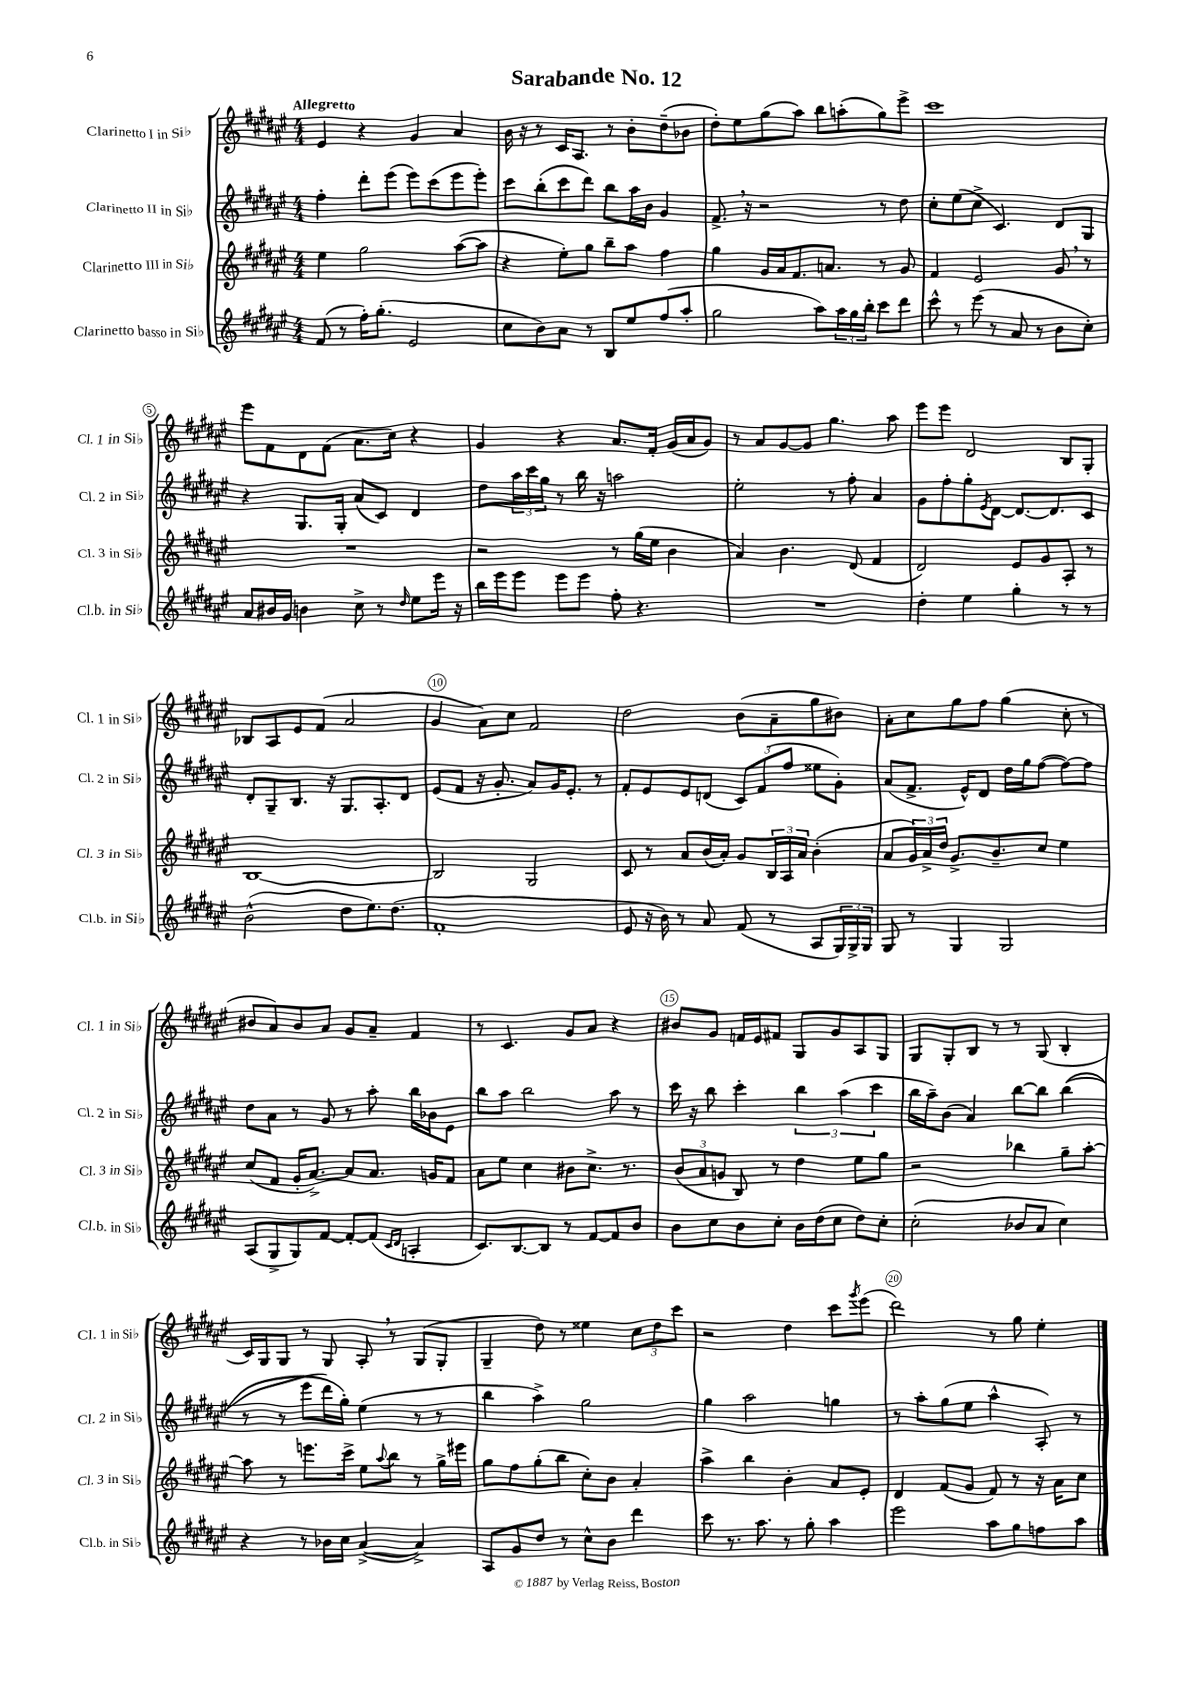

**kern	**kern	**kern	**kern
*staff4	*staff3	*staff2	*staff1
*clefG2	*clefG2	*clefG2	*clefG2
*k[f#c#g#d#a#e#]	*k[f#c#g#d#a#e#]	*k[f#c#g#d#a#e#]	*k[f#c#g#d#a#e#]
*M4/4	*M4/4	*M4/4	*M4/4
(8f#/	4ee#\	4ff#'\	4e#/
8r	.	.	.
16ff#'\LK)	2gg#\	8ddd#'\L	4r
(8.gg#'\J	.	.	.
.	.	(8eee#\J	.
2e#/	.	8eee#\L)	4g#/
.	.	(8ccc#\	.
.	([8aa#\L	8eee#\	4a#/
.	8aa#\]J	8eee#'\J)	.
=	=	=	=
8cc#\L	4r	8ccc#\L	16b\
.	.	.	16r
8b\)	.	(8bb'\	8r
8a#\J	8ee#'\L)	8ccc#\	16c#/LK
.	.	.	8.A#/J
8r	8gg#\J	8ddd#\J)	.
8B/L	8bb~\L	8bb\L	8r
8ee#/	8aa#\J	16aa#\L	8b'\L
.	.	16b\JJ	.
(8ff#/	4ff#\	4g#/	(8dd#~\
8aa#'/J	.	.	8b-\J
=	=	=	=
2gg#\	4gg#\	8.f#^/	8dd#'\L)
.	.	.	8ee#\
.	.	16r	.
.	16g#/LL	2r	(8gg#\
.	16a#/J	.	.
.	8.f#/	.	8aa#\J)
8aa#\L)	.	.	8bb\L
.	8.a/J	.	.
24aa#\L	.	.	(8aa'\
24gg#\	.	.	.
24bb'\JJ	.	.	.
8ccc#\L	8r	8r	8gg#\)
8ddd#\J	8g#/	8dd#\	8eee#^\J
=	=	=	=
8ccc#^^\	4f#/	8cc#'\L	1ccc#
8r	.	(8ee#\	.
(8eee#\	2e#/	8cc#^\J	.
8r	.	4.c#/)	.
8a#/	.	.	.
8r	.	.	.
8b\L	8g#/	8d#/L	.
8cc#'\J)	8r	8G#/J	.
=	=	=	=
8a#/L	1r	4r	8eee#\L
16b#/L	.	.	8f#\
16g#/JJ	.	.	.
4b\	.	8.G#/L	8d#\
.	.	.	(8f#\J
.	.	16G#'/Jk	.
8cc#^\	.	(8a#/L	8.a#\L
8r	.	8c#/J)	.
.	.	.	16cc#\Jk)
16qqdd#/	.	.	.
8ee#\L	.	4d#/	4r
16eee#\Jk	.	.	.
16r	.	.	.
=	=	=	=
16bb\LL	2r	8dd#\L	4g#/
16eee#\J	.	.	.
8eee#\J	.	24aa#\L	.
.	.	24ccc#\	.
.	.	24gg#\JJ	.
8eee#\L	.	8r	4r
8eee#\J	.	16bb\	.
.	.	16r	.
8ff#'\	8r	2aa\	8.a#/L
4.r	(16gg#\LL	.	.
.	16ee#\JJ	.	16f#'/Jk
.	4b\	.	(16g#/LL
.	.	.	16a#/J
.	.	.	8g#/J)
=	=	=	=
1r	4a#/)	2ee#'\	8r
.	.	.	8a#/L
.	4.b\	.	[8g#/
.	.	.	8g#/]J
.	.	8r	4.gg#\
.	(8d#/	8ff#'\	.
.	4f#/	4a#/	.
.	.	.	8aa#\
=	=	=	=
4dd#'\	2d#/)	8g#\L	8eee#\L
.	.	8ff#'\	8eee#\J
4ee#\	.	8gg#'\	2d#/
.	.	8qe#/	.
.	.	[8d#\J	.
4gg#'\	8e#/L	8.d#/_L	.
.	8g#/	.	.
.	.	8.d#/]	.
8r	8A#'/J	.	8B/L
8r	8r	8c#/J	8G#'/J
=	=	=	=
(2b^^\	[1B	8d#'/L	8B-/L
.	.	8G#~/	8A#/
.	.	8.B/J	8e#/
.	.	.	(8f#/J
.	.	16r	.
8dd#\L	.	8.G#/L	2a#/
8.ee#\)	.	.	.
.	.	8.A#'/	.
(8.dd#\J	.	.	.
.	.	8d#/J	.
=	=	=	=
1f#'	2B/]	(8e#/L	4g#/
.	.	8f#/J	.
.	.	16r	8a#\L)
.	.	8.g#'/	.
.	.	.	8cc#\J
.	2G#/	8a#/L)	2f#/
.	.	16g#/K	.
.	.	8.e#'/J	.
.	.	8r	.
=	=	=	=
8e#/	8c#/	8f#'/L	2dd#\
16r	8r	8e#/	.
16b\)	.	.	.
8r	8a#/L	8e#/	.
8a#/	(16b/L	(8d/J	.
.	16a#'/JJ)	.	.
(8f#/	8g#/L	12c#/L)	(8b\L
.	.	(12f#/	.
8r	24B/L	.	8a#~\
.	24A#/	12ff#/J	.
.	24a#/JJ	.	.
8A#/L	(4b'\	8ee##\L	8gg#\
24G#/L)	.	8g#'\J)	8b#\J)
24G#^/	.	.	.
24G#/JJ	.	.	.
=	=	=	=
8G#/	8a#/L	(8a#/L	8a#'\L
8r	24g#/L)	8.f#^/J	8cc#\
.	24a#^/	.	.
.	24dd#/JJ	.	.
4G#/	8.g#^/L	.	8gg#\
.	.	16e#^^/LK)	.
.	.	8d#/J	8ff#\J
.	8.b~/	.	.
2G#/	.	16dd#\LL	(4gg#\
.	.	16gg#\J	.
.	8cc#/J	([8ff#\J	.
.	4ee#\	8ff#\_L)	8cc#'\
.	.	8ff#\]J	8r
=	=	=	=
(8A#/L	(8cc#/L	8dd#\L	8b#/L
8G#^/	8f#/J	8a#\J	8a#/)
8G#/)	16g#'/LK	8r	8b#/
.	[8.a#^/J)	.	.
[8f#/J	.	8g#/	8a#/J
8f#'/_L	8a#/]L	8r	8g#/L
(8f#/]J	8.a#/J	8aa#'\	8a#~/J
16qqc#/LL	.	.	.
16qqd#/JJ	.	.	.
4A'/	.	16bb\LL	4f#/
.	16g/LK	16b-\J	.
.	8f#/J	8e#\J	.
=	=	=	=
8.c#/L)	8a#\L	8bb\L	8r
.	8ee#\J	8aa#\J	4.c#/
[8.B/	.	.	.
.	4cc#\	2bb\	.
8B/]J	.	.	.
8r	8b#\L	.	8g#/L
[8f#/L	8.cc#^\J	.	8a#/J
8f#/]	.	8aa#\	4r
.	8.r	.	.
8b/J	.	8r	.
=	=	=	=
8b\L	(12b/L	16ccc#\	8b#/L
.	.	16r	.
.	12a#/	.	.
8cc#\	.	8bb\	8g#/J
.	12g/J	.	.
8b\	8B/)	4ccc#'\	16f/LL
.	.	.	16e#/J
8cc#'\J	8r	.	8f#/J
16b\LL	4dd#\	6bb\	8G#/L
(16dd#\J	.	.	.
8cc#\J	.	.	8g#/
.	.	(6aa#\	.
8dd#\L)	8ee#\L	.	8A#/
.	.	6ccc#\	.
8cc#'\J	8gg#\J	.	8G#/J
=	=	=	=
(2cc#'\	2r	16bb\LL	8G#/L
.	.	16aa#~\J)	.
.	.	(8b\J	8G#'/
.	.	4a#/)	8B/J
.	.	.	8r
8b-/L	4bb-\	[8bb\L	8r
8a#/J	.	8bb\]J	(8G#/
4cc#\)	8gg#~\L	&((4bb\	4B'/
.	[8aa#'\J	.	.
=	=	=	=
4r	8aa#\]	8r	16c#/LL)
.	.	.	16G#/J
.	8r	8r	8G#/J
8r	8.eee\L	8eee#\L	8r
16b-\LL	.	16ddd#\L)	8G#/
16cc#\JJ	16ccc#^\Jk	16gg#'\JJ&)	.
([4a#^/	8ee#\L	(4ee#\	8A#'/
.	8qqaa#/	.	.
.	8bb\J	.	8r
4a#^/])	8r	8r	(8G#/L
.	16gg#^\LL	8r	8G#'/J
.	16eee#\JJ	.	.
=	=	=	=
8A#/L	8gg#\L	4bb\	4G#~/
8g#/	8ff#\	.	.
8dd#/J	(8gg#'\	4aa#^\)	8dd#\)
8r	8bb\J	.	8r
8cc#^^\L	8cc#'\L)	2gg#\	4ee##\
8b\J	8b\J	.	.
4ddd#\	4a#'/	.	12cc#\L
.	.	.	12dd#\
.	.	.	12ccc#\J
=	=	=	=
8ccc#\	4aa#^\	4gg#\	2r
8.r	.	.	.
.	4bb\	2aa#\	.
8.aa#\	.	.	.
8r	4b'\	.	4dd#\
8gg#'\	.	.	.
4aa#\	8a#/L	4gg\	8ccc#\L
.	.	.	8qggg#/
.	8e#'/J	.	(8eee#\J
=	=	=	=
2eee#\	4d#/	8r	2ddd#\)
.	.	8aa#'\L	.
.	(8f#/L	(8gg#\	.
.	8g#/J	8ee#\J	.
8aa#\L	8f#/)	4aa#^^\	8r
8gg#\	8r	.	8gg#\
8ff\	16r	8A#'/)	4ee#'\
.	16a#\LK	.	.
8aa#\J	8cc#\J	8r	.
==	==	==	==
*-	*-	*-	*-
